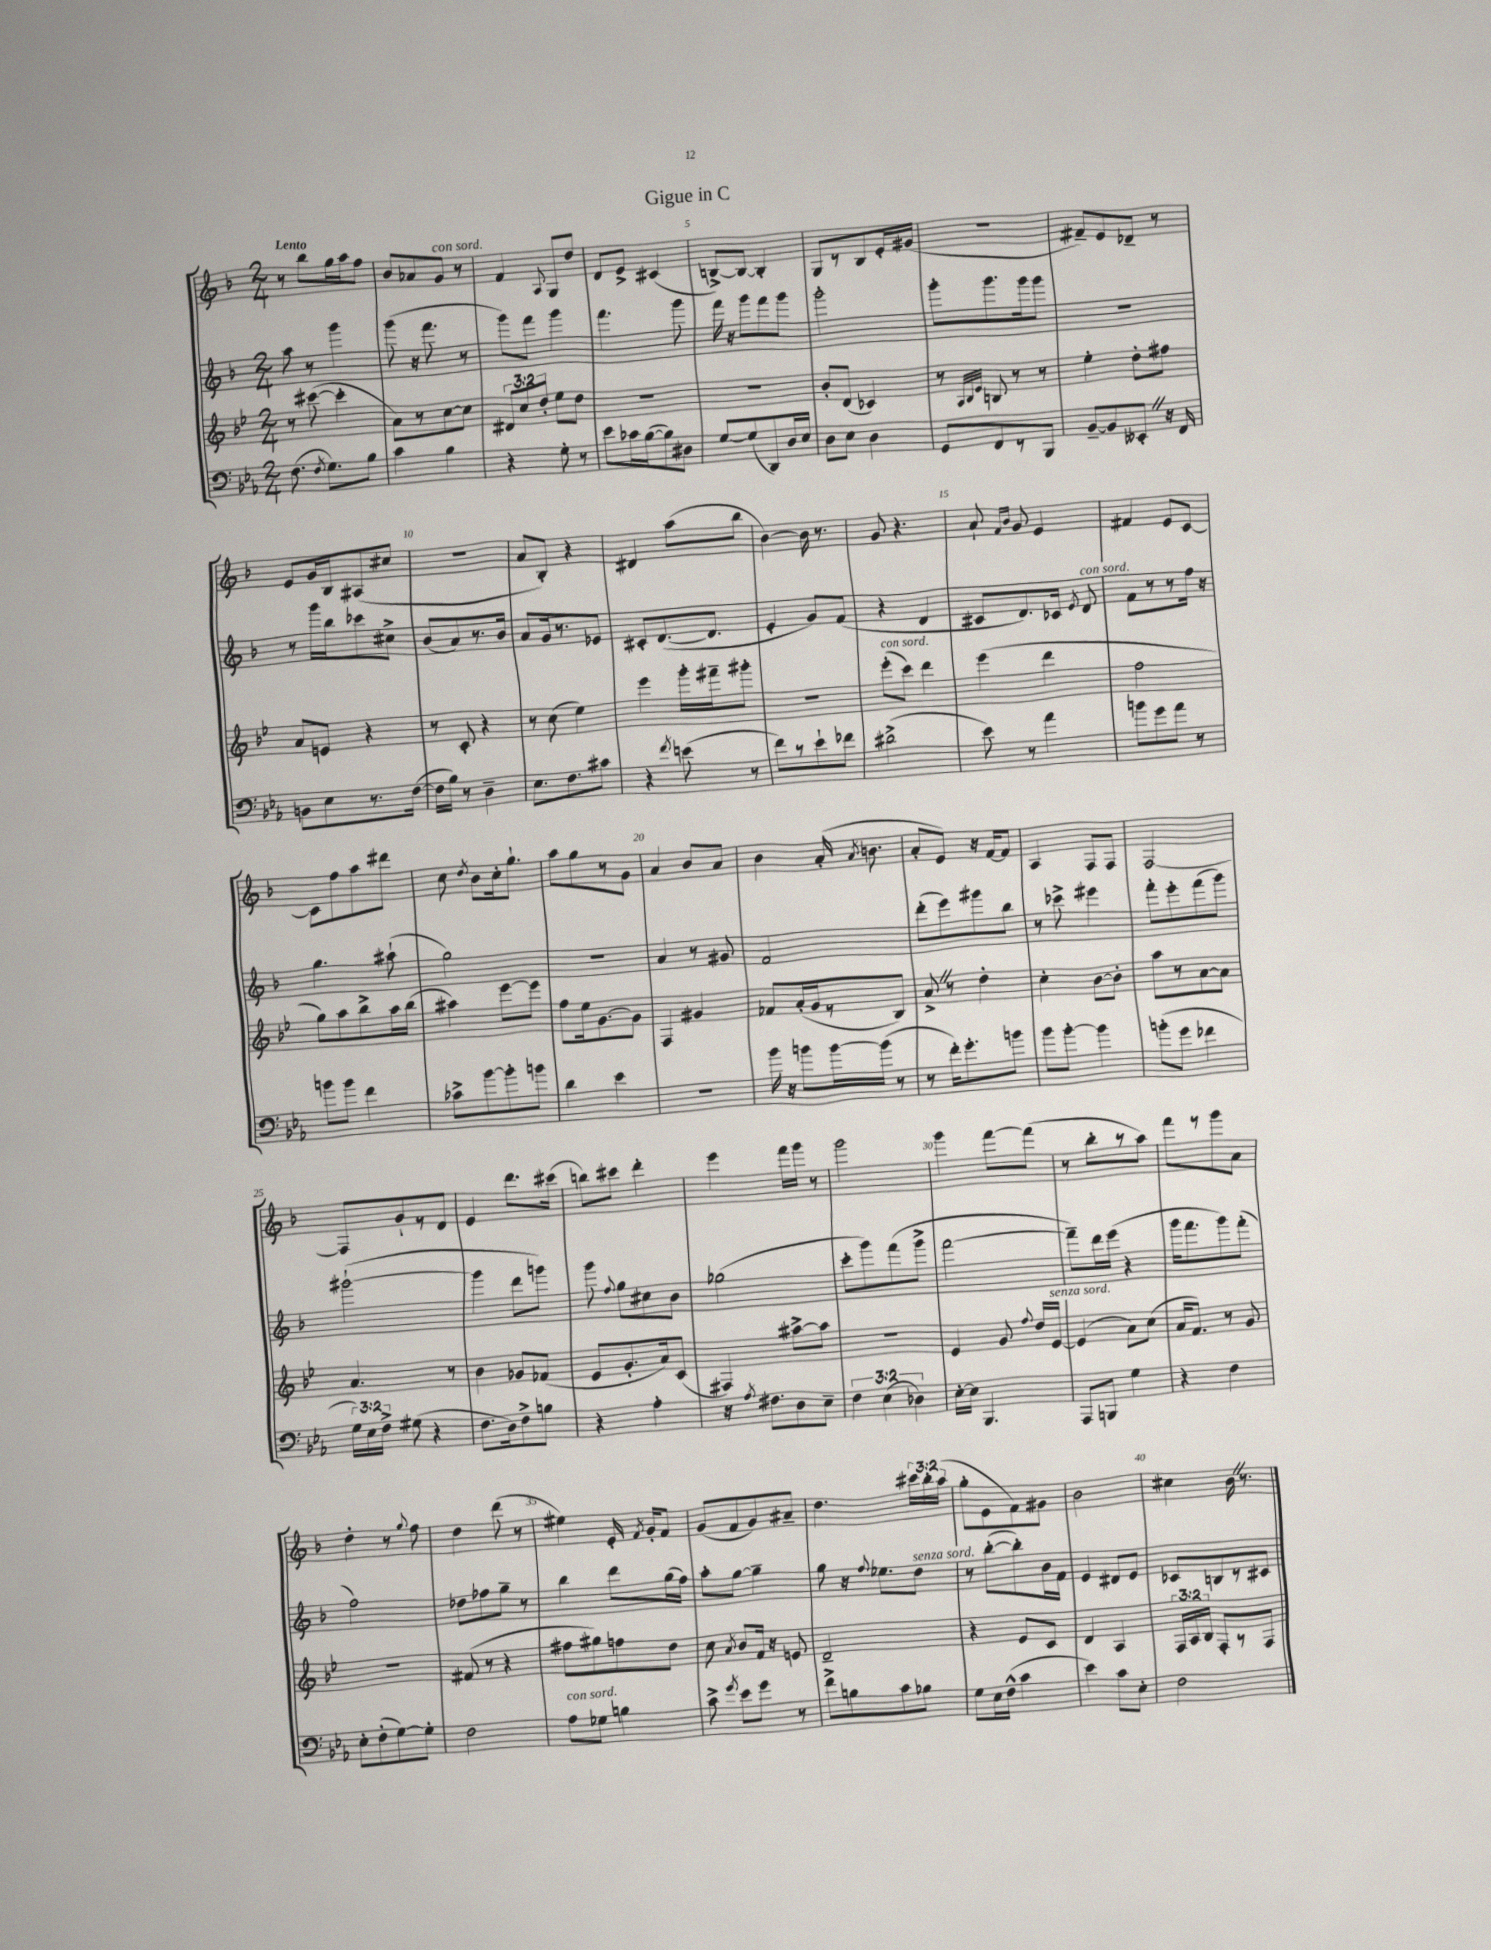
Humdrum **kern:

**kern	**kern	**kern	**kern
*staff4	*staff3	*staff2	*staff1
*clefF4	*clefG2	*clefG2	*clefG2
*k[b-e-a-]	*k[b-e-]	*k[b-]	*k[b-]
*M2/4	*M2/4	*M2/4	*M2/4
(8.F	8r	8aa	8r
.	([8ccc#	8r	8bb-
8qF	.	.	.
8.G)	.	.	.
.	4ccc#']	4ggg	16gg
.	.	.	16aa
8B-	.	.	8ff
=	=	=	=
4c	8a)	(8ggg	8b-
.	8r	16r	8a-
.	.	8.fff	.
4B-	[8cc	.	8g
.	8cc]	8r	8r
=	=	=	=
4r	12d#	8ggg)	4f
.	12cc	.	.
.	.	8fff	.
.	12dd'	.	.
.	.	.	8qqA
8G'	8ee-	4ggg	8G
8r	8dd	.	8dd
=	=	=	=
8e-	2r	4.fff	8d
16c-	.	.	8e^
([16B-	.	.	.
8B-])	.	.	(4c#
8D#	.	8ggg	.
=	=	=	=
[8G	2r	16fff	[8B^)
.	.	16r	.
(8G]	.	8ggg	8B_
8DD)	.	8fff	4B']
16D	.	8ggg	.
16E-	.	.	.
=	=	=	=
8D	8b-'	2ggg'	8G
8E-	(8d	.	8r
4D	4c-)	.	8B-
.	.	.	16e'
.	.	.	(16g#
=	=	=	=
8GG	8r	8ggg'	2r
.	32qqA	.	.
.	32qqB-	.	.
.	32qqe-	.	.
8FF	8B	8.ggg	.
8r	8r	.	.
.	.	16ggg	.
8BBB-	8r	8ggg	.
=	=	=	=
[8BB-~	4ee-'	2r	8f#~)
8BB-]	.	.	8e
8EE--'	8dd'	.	8d-~
16r	8ff#	.	8r
16FF	.	.	.
=	=	=	=
8BB	8a	8r	8e
8E-	8e	16ggg	16g
.	.	16bb-	16B-
8.r	4r	8ccc-	(8A#
.	.	8cc#^	8cc#
([16F	.	.	.
=	=	=	=
16F]	8r	(8b-	2r
16B-)	.	.	.
8r	8c'	8a)	.
4D~	4r	8.r	.
.	.	16b-	.
=	=	=	=
8.E-	8r	8a	8a
.	(8cc	16g	8B-')
8.F	.	8.r	.
.	4ee-)	.	4r
8c#	.	8e-	.
=	=	=	=
4r	4eee-	8c#'	4d#
.	.	([8.d	.
8qf	.	.	.
(8e	16ggg'	.	(8aa
.	16fff#~	8.d]	.
8r	8ggg#'	.	8bb-
=	=	=	=
8f)	2r	4e'	[4b-)
8r	.	.	.
8e-`	.	8g)	16b-]
.	.	.	8.r
8f-	.	(8f	.
=	=	=	=
(2d#^	(8eee-'	4r	8g
.	8ccc)	.	4.r
.	4ddd	4d	.
=	=	=	=
8e-)	(4eee-	8c#	8a`
.	.	.	16qqf
.	.	.	16qqb-
8r	.	8.d)	8g
4a-	4ddd	.	4e
.	.	16c-	.
.	.	8qe	.
.	.	8d	.
=	=	=	=
8b	2ff	8f	4f#
8g	.	8r	.
8a-	.	8r	8e
8r	.	16ff	[8c
.	.	16r	.
=	=	=	=
8b	8gg)	4.gg	8c]
8b	8aa	.	8ff
4f	8bb-^	.	8aa
.	16aa	(8aa#`	8ddd#
.	(16bb-	.	.
=	=	=	=
8c-^	4aa#)	2gg)	8cc
.	.	.	8qdd
[8b-	.	.	8b-
8b-']	[8eee-	.	16cc'
.	.	.	8.gg`
8b	8eee-]	.	.
=	=	=	=
4d	8ff	2r	8aa
.	16ee-	.	8gg
.	[8.g	.	.
4e-	.	.	8r
.	8g]	.	8g
=	=	=	=
2r	4F	4a	4a
.	4g#	8r	8b-
.	.	8g#	8a
=	=	=	=
16b-	8f-	2f	4b-
16r	.	.	.
8b	(16a'	.	.
.	16g	.	.
[16b	8r	.	(16a'
.	.	.	8qa
(16b]	.	.	8.b
8r	8B-)	.	.
=	=	=	=
8r	8a^	(8ddd'	8a'
16f')	8r	8eee)	8e)
8.g'	.	.	.
.	4dd'	8ggg#	16r
.	.	.	[16f
8b	.	8bb-	8f]
=	=	=	=
8b-	4cc'	8r	4A
[8b-'	.	8ccc-^	.
4b-]	[8b-	4eee#	8F
.	8b-']	.	8F
=	=	=	=
(8b'	8aa	8fff'	[2F
8g	8r	8eee'	.
4f-	[8a	(8fff	.
.	8a]	8ggg)	.
=	=	=	=
24G)	4.a	([2ggg#`	8F]
24E-	.	.	.
24F^	.	.	.
(8G#	.	.	8g`
4r	.	.	8r
.	8r	.	8d
=	=	=	=
8.F	4b-	4ggg#]	4e
16D)	.	.	.
8F^	8g-	8ddd	8.ddd
8B	(8f-	8ggg)	.
.	.	.	(16ccc#
=	=	=	=
4r	8e-	8ggg	8bb)
.	.	8qqff	.
.	8.g'	8gg	8ccc#
4A-'	.	8cc#	4ddd'
.	16a)	.	.
.	(8c	8b-	.
=	=	=	=
16r	4F#)	(2gg-	4eee
8qA-	.	.	.
8.F#	.	.	.
8D	[8aa#^	.	16fff
.	.	.	16ggg
8E-~	8aa#]	.	8r
=	=	=	=
6F	2r	8ccc'	2ggg
.	.	8ggg)	.
(6E-	.	.	.
.	.	(8fff	.
6D-)	.	.	.
.	.	8ggg^	.
=	=	=	=
[16E-'	4e-	[2fff	4ggg
16E-]	.	.	.
4.BBB-	.	.	.
.	8g	.	[8fff
.	8qqff	.	.
.	16dd	.	(8fff]
.	[16e-	.	.
=	=	=	=
8AAA-	(4e-]	8fff~])	8r
8BBB	.	16ddd	8bb-'
.	.	(16eee	.
4G	8a)	4r	8r
.	(8cc	.	8aa)
=	=	=	=
4r	16a	16ggg	8fff
.	8.f)	8.fff	.
.	.	.	8r
4F	8r	8ggg)	8ggg
.	8g	(8fff'	8a
=	=	=	=
8E-'	2r	2ff)	4dd'
(8F'	.	.	.
[8G)	.	.	8r
.	.	.	8qqgg
8G']	.	.	8ff
=	=	=	=
2F	(8f#	8dd-	4dd
.	8r	8ff-	.
.	4r	8gg~	(8ddd
.	.	8r	8r
=	=	=	=
8A-	8ff#	4bb-	4ee#)
8G-	8gg#)	.	.
4B	8ff	8ddd	16e'
.	.	.	8qf
.	.	.	16g'
.	8dd	(16gg	8f
.	.	16ff)	.
=	=	=	=
8c^	8cc	8aa'	(8g
8qg	8qa	.	.
8e-	8b-	[8gg	8f
8g	16f	4gg~]	8g)
.	16r	.	.
8r	8e	.	8a#~
=	=	=	=
8f^	2d~	8gg	4.dd
8B	.	16r	.
.	.	8qqff	.
.	.	8.ee-	.
8c	.	.	.
8B-	.	8dd	24ccc#
.	.	.	24bb-'
.	.	.	(24aa
=	=	=	=
8G	4r	8r	8gg'
16E-	.	([8bb-'	8e
(16F^^	.	.	.
4c	8e-	8bb-'])	8f)
.	8c	16b-	8g#
.	.	16f	.
=	=	=	=
4e-)	4d	4e	2b-
8c	4A	8d#	.
8E-'	.	8e	.
=	=	=	=
2F	24F	8c-	4cc#
.	24A	.	.
.	24B-	.	.
.	8F'	8B	.
.	8r	8r	16b-
.	.	.	8.r
.	8F	8c#	.
==	==	==	==
*-	*-	*-	*-
